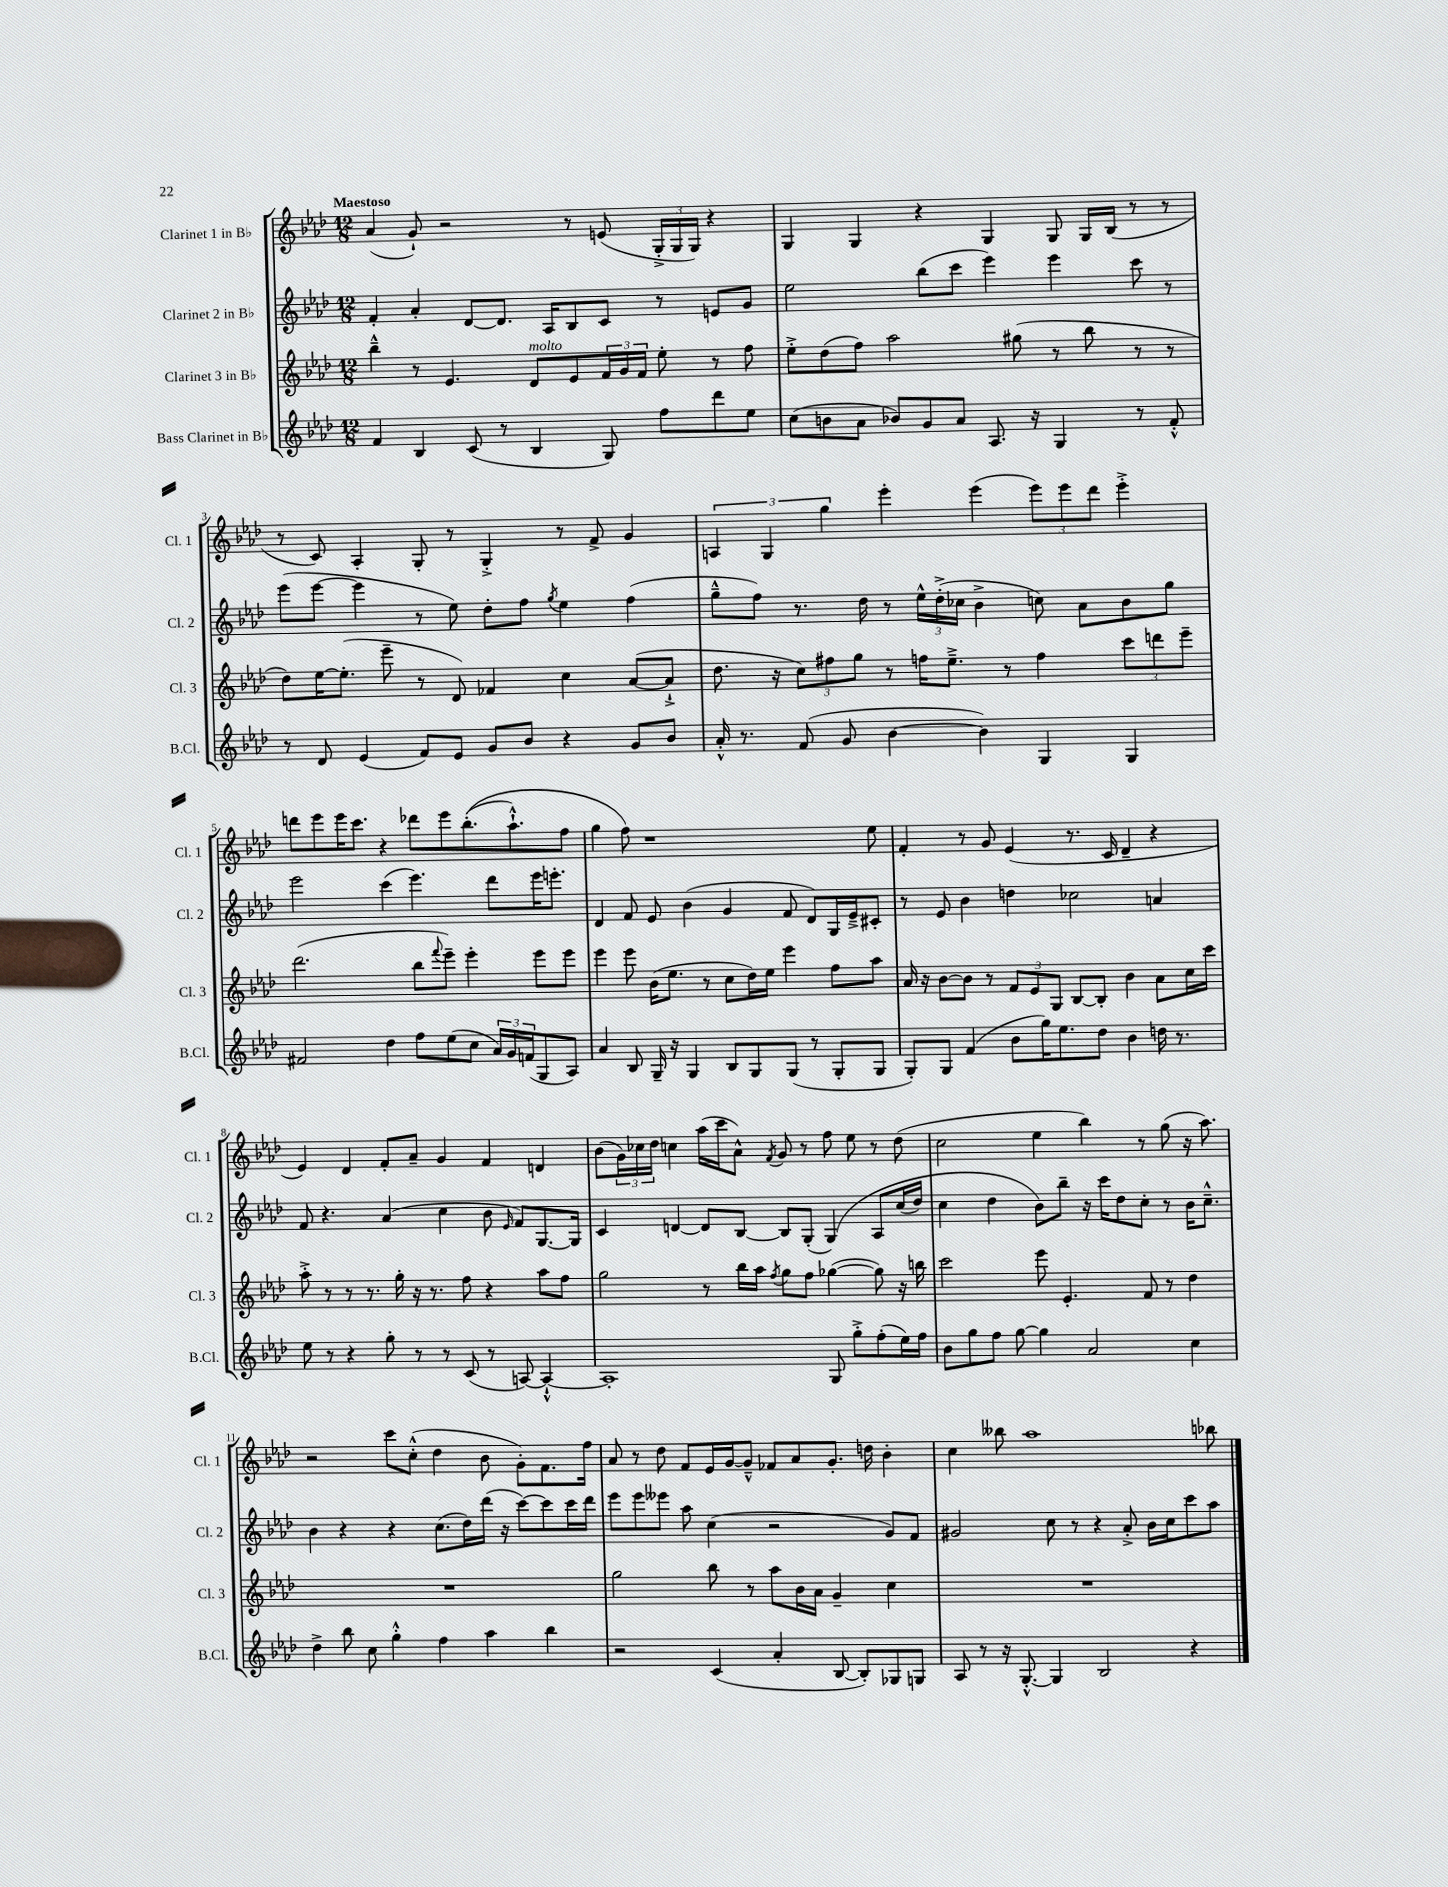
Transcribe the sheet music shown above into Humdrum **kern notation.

**kern	**kern	**kern	**kern
*staff4	*staff3	*staff2	*staff1
*clefG2	*clefG2	*clefG2	*clefG2
*k[b-e-a-d-]	*k[b-e-a-d-]	*k[b-e-a-d-]	*k[b-e-a-d-]
*M12/8	*M12/8	*M12/8	*M12/8
4f	4bb-~^^	4f'	(4a-
4B-	8r	4a-'	8g`)
.	4.e-	.	2r
(8c	.	[8d-	.
8r	.	8.d-]	.
4B-	8d-	.	.
.	.	16A-	.
.	8e-	8B-	8r
8G)	24f	8c	(8e
.	24g	.	.
.	24f	.	.
8ff	8ee-'	8r	24G'^
.	.	.	24G
.	.	.	24G)
8ddd-	8r	8e	4r
8ee-	8ff	8g	.
=	=	=	=
(8cc	8ee-'^	2ee-	4G
8b	(8dd-	.	.
8a-	8ff)	.	4G
8b-)	2aa-	.	.
8g	.	(8bb-	4r
8a-	.	8ccc	.
8.A-	.	4eee-)	4G
.	(8gg#	.	.
16r	.	.	.
4G	8r	4eee-	8G
.	8bb-	.	16G
.	.	.	(16B-
8r	8r	8ccc	8r
8f'^^	8r	8r	8r
=	=	=	=
8r	8dd-)	(8eee-	8r
8d-	[16ee-	[8eee-	8c)
.	(8.ee-']	.	.
(4e-	.	4eee-]	4A-'
.	8eee-~	.	.
8f)	8r	8r	8G'
8e-	8d-)	8ee-)	8r
8g	4f-	8dd-'	4G'^
8b-	.	8ff	.
.	.	8qgg	.
4r	4cc	4ee-	8r
.	.	.	8f^
8g	([8a-	(4ff	4g
8b-	8a-`^]	.	.
=	=	=	=
16a-'^^	8.dd-	8gg~^^	6A
8.r	.	.	.
.	.	8ff)	.
.	.	.	6G
.	16r	.	.
(8f	12cc)	8.r	.
.	12ff#	.	6gg
8g	.	.	.
.	12gg	.	.
.	.	16dd-	.
[4b-	8r	8r	4eee-'
.	16ff	24ee-^^	.
.	.	(24dd-'^	.
.	8.ee-~^	.	.
.	.	24cc-	.
4b-])	.	4b-^	(4eee-
.	8r	.	.
4G	4ff	8cc)	12eee-)
.	.	.	12eee-
.	.	8a-	.
.	.	.	12ddd-
4G	12ccc	8b-	4eee-'^
.	12ddd	.	.
.	.	8gg	.
.	12eee-~	.	.
=	=	=	=
2f#	(2.ddd-	2eee-	8ddd
.	.	.	8eee-
.	.	.	16eee-
.	.	.	8.ccc
4dd-	.	(4ccc	4r
8ff	8bb-	4.eee-)	8ddd-
.	8qqfff	.	.
(8ee-	8eee-~)	.	8eee-
8cc	4eee-'	.	&((8.bb-'
24a-)	.	8ddd-	.
24g	.	.	.
.	.	.	8.aa-`^^)
(24f	.	.	.
8G	8eee-	16eee-	.
.	.	8.eee'	.
8A-)	8eee-	.	8ff
=	=	=	=
4a-	4eee-	4d-	4gg
8B-	8eee-	8f	8ff&)
16G~	(16b-	8e-	1r
16r	8.ee-	.	.
4G	.	(4b-	.
.	8r	.	.
8B-	8cc	4g	.
8G	16dd-)	.	.
.	16ee-	.	.
(8G	4eee-	8f	.
8r	.	8d-)	.
8G'	8ff	16G	.
.	.	16e-~^	.
8G	8aa-	8c#'	8ee-
=	=	=	=
8G')	16a-	8r	4f'
.	16r	.	.
8G	[8b-	8e-	.
(4f	8b-]	4b-	8r
.	8r	.	8g
8b-	12f	4dd	(4e-
.	12e-	.	.
16gg)	.	.	.
.	12G	.	.
8.ee-	.	.	.
.	[8B-	2cc-	8.r
8dd-	8B-']	.	.
.	.	.	16c
4b-	4b-	.	4d-~
16dd	8a-	4a	4r
8.r	.	.	.
.	16cc	.	.
.	16ccc	.	.
=	=	=	=
8ee-	8aa-'^	8f	4e-)
8r	8r	4.r	.
4r	8r	.	4d-
.	8.r	.	.
8gg'	.	(4a-	8f'
.	16gg'	.	.
8r	16r	.	8a-~
.	8.r	.	.
8r	.	4cc	4g
(8c	8ff	.	.
8r	4r	8b-	4f
.	.	16qqe-	.
[8A)	.	8f)	.
4A`^^_	8aa-	[8.G	4d
.	8ff	.	.
.	.	16G]	.
=	=	=	=
1A']	2gg	4c	(8b-
.	.	.	24g)
.	.	.	24cc-
.	.	.	24dd-
.	.	[4d	4cc
.	8r	8d]	(16aa-
.	.	.	16ccc
.	16bb-	[8B-	8a-^^)
.	16aa-	.	.
.	8qff	.	8qf
.	8gg	8B-]	8g
.	8ff	(8G'	8r
8G	([4gg-	&(4G)	8ff
8gg'^	.	.	8ee-
(8ff'	8gg-])	8A-	8r
16ee-)	16r	(16cc	(8dd-
16ff	16bb	16dd-)	.
=	=	=	=
8b-	2ccc	4cc	2cc
8gg	.	.	.
8ff	.	4dd-	.
[8gg	.	.	.
4gg]	8eee-	8b-&)	4ee-
.	4.e-'	8bb-~	.
2a-	.	16r	4bb-)
.	.	16ccc	.
.	.	8dd-	.
.	8f	8cc'	8r
.	8r	8r	(8gg
4cc	4dd-	16b-	16r
.	.	8.cc~^^	8.aa-)
=	=	=	=
4dd-^	1.r	4b-	2r
8bb-	.	4r	.
8cc	.	.	.
4gg'^^	.	4r	8ccc
.	.	.	(8cc'^^
4ff	.	(8.cc	4dd-
.	.	16dd-)	.
4aa-	.	(16ddd-	8b-
.	.	16r	.
.	.	[8ccc)	8g')
4bb-	.	8ccc]	8.f
.	.	16ccc	.
.	.	16ddd-	16ff
=	=	=	=
2r	2gg	8eee-	8a-
.	.	8eee-	8r
.	.	8eee--	8dd-
.	.	8aa-	8f
(4c	8bb-	(4cc	16e-
.	.	.	[16g
.	8r	.	8g~^^]
4a-'	8aa-	2r	8f-
.	16b-	.	8a-
.	16a-	.	.
[8B-	4g~	.	8.g'
8B-'])	.	.	.
.	.	.	16dd
8G-	4cc	8g)	4b-'
8G	.	8f	.
=	=	=	=
8A-	1.r	2g#	4cc
8r	.	.	.
16r	.	.	8bb--
[8.G'^^	.	.	.
.	.	.	1aa-
4G]	.	8cc	.
.	.	8r	.
2B-	.	4r	.
.	.	8a-'^	.
.	.	16b-	.
.	.	16cc	.
4r	.	8ccc	.
.	.	8aa-	8bb-
==	==	==	==
*-	*-	*-	*-
